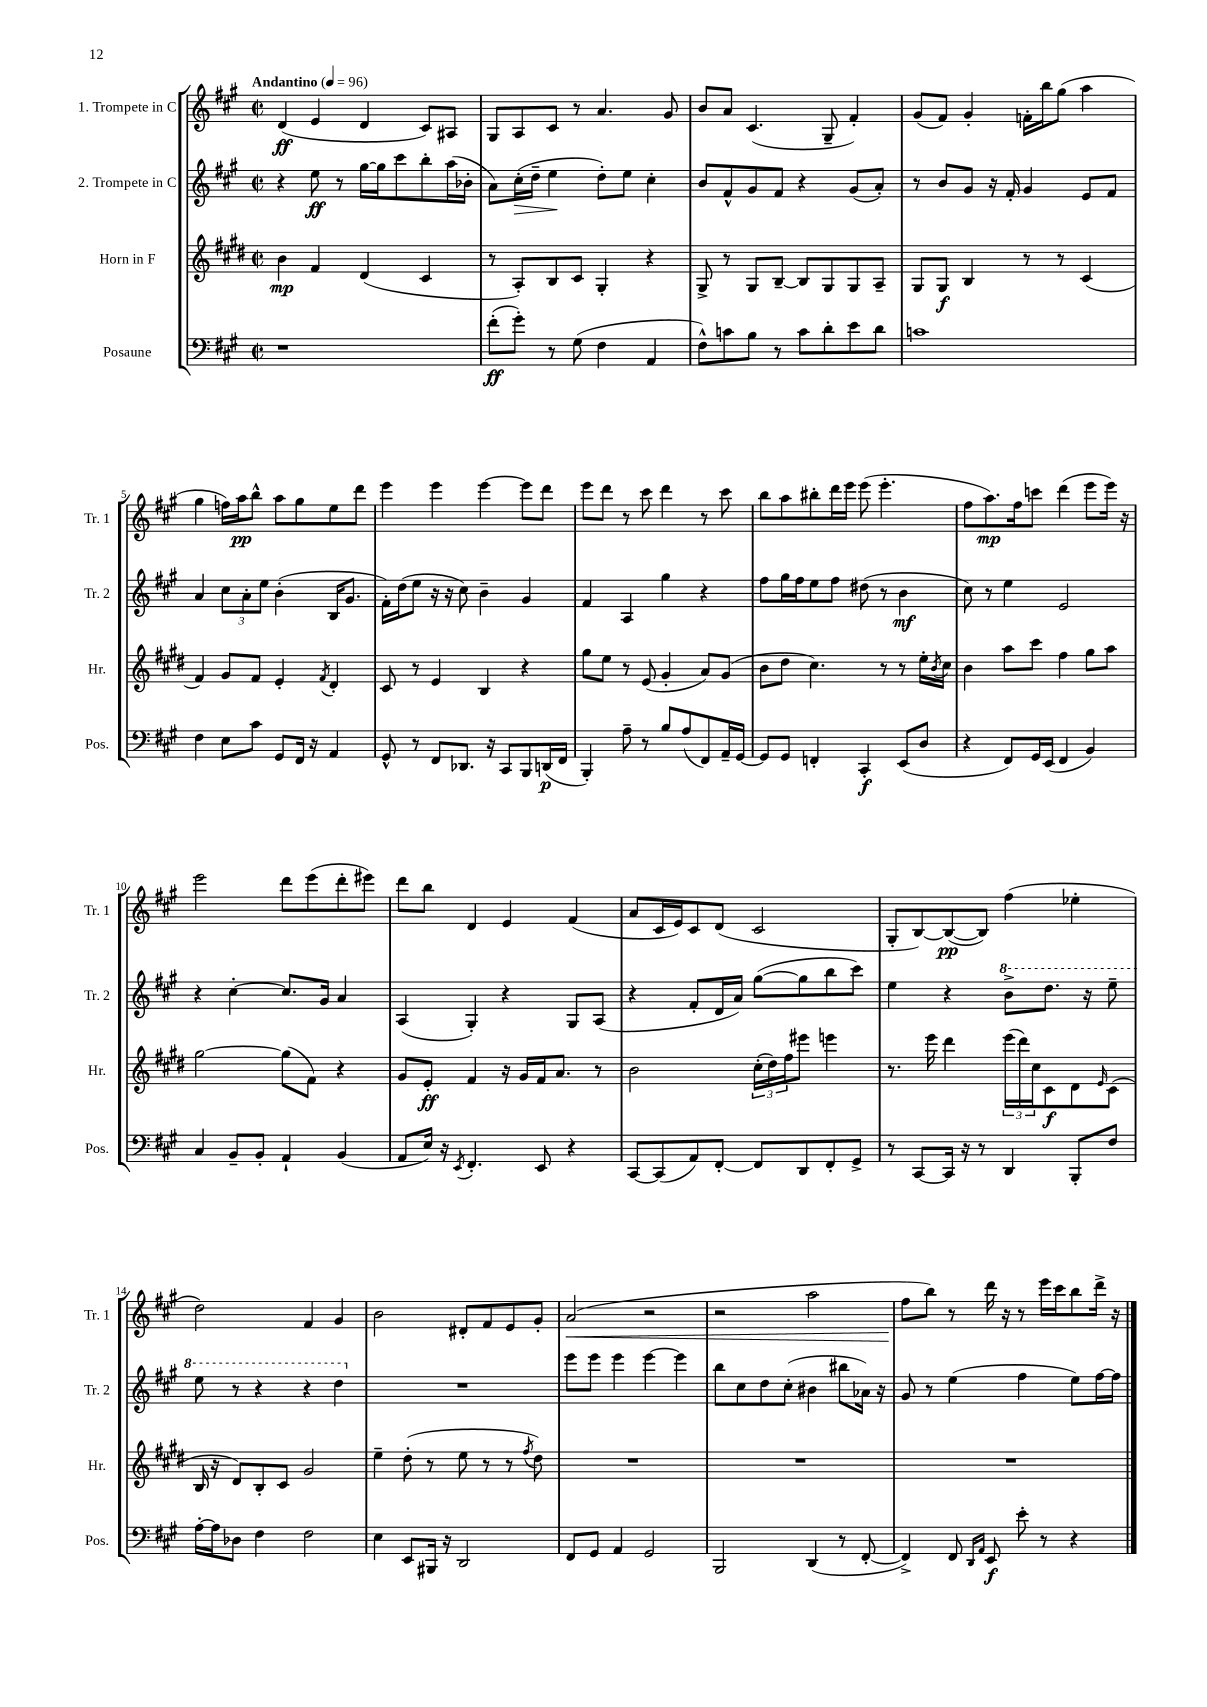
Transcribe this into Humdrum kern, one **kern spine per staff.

**kern	**dynam	**kern	**dynam	**kern	**dynam	**kern	**dynam
*part4	*part4	*part3	*part3	*part2	*part2	*part1	*part1
*staff4	*staff4	*staff3	*staff3	*staff2	*staff2	*staff1	*staff1
*I"Posaune	*	*I"Horn in F	*	*I"2. Trompete in C	*	*I"1. Trompete in C	*
*I'Pos.	*	*I'Hr.	*	*I'Tr. 2	*	*I'Tr. 1	*
*clefF4	*	*clefG2	*	*clefG2	*	*clefG2	*
*k[f#c#g#]	*	*k[f#c#g#d#]	*	*k[f#c#g#]	*	*k[f#c#g#]	*
*M2/2	*	*M2/2	*	*M2/2	*	*M2/2	*
*met(c|)	*	*met(c|)	*	*met(c|)	*	*met(c|)	*
*MM96	*	*MM96	*	*MM96	*	*MM96	*
=1	=1	=1	=1	=1	=1	=1	=1
!	!	!	!	!	!	!LO:TX:a:B:t=Andantino	!
1r	.	4b\	mp	4r	.	(4d/	ff
.	.	4f#/	.	8ee\	ff	4e/	.
.	.	.	.	8r	.	.	.
.	.	(4d#/	.	[16gg#\LL	.	4d/	.
.	.	.	.	16gg#\J]	.	.	.
.	.	.	.	8ccc#\	.	.	.
.	.	4c#/	.	8bb'\	.	8c#/L)	.
.	.	.	.	(16aa\L	.	8A#X/J	.
.	.	.	.	16b-X'\JJ	.	.	.
=2	=2	=2	=2	=2	=2	=2	=2
(8f#'\L	ff	8r	.	8a\L)	.	8G#/L	.
!	!	!	!	!	!LO:HP:b	!	!
8g#'\J)	.	8A'/L)	.	(16cc#'\L	>	8A/	.
.	.	.	.	16dd~\JJ	.	.	.
8r	.	8B/	.	4ee\	.	8c#/J	.
(8G#\	.	8c#/J	.	.	.	8r	.
4F#\	.	4G#'/	.	8dd'\L)	]	4.a/	.
.	.	.	.	8ee\J	.	.	.
4AA/	.	4r	.	4cc#'\	.	.	.
.	.	.	.	.	.	8g#/	.
=3	=3	=3	=3	=3	=3	=3	=3
8F#^^\L)	.	8G#^/	.	8b/L	.	8b/L	.
8cn\	.	8r	.	8f#^^/	.	8a/J	.
8B\J	.	8G#/L	.	8g#/	.	(4.c#/	.
8r	.	[8B~/J	.	8f#/J	.	.	.
8c\L	.	8B/L]	.	4r	.	.	.
8d'\	.	8G#/	.	.	.	8G#~/	.
8e\	.	8G#/	.	(8g#/L	.	4f#'/)	.
8d\J	.	8A~/J	.	8a'/J)	.	.	.
=4	=4	=4	=4	=4	=4	=4	=4
1cn	.	8G#/L	.	8r	.	(8g#/L	.
.	.	8G#/J	f	8b/L	.	8f#/J)	.
.	.	4B/	.	8g#/J	.	4g#'/	.
.	.	.	.	16r	.	.	.
.	.	.	.	16f#'/	.	.	.
.	.	8r	.	4g#/	.	16fn'\LL	.
.	.	.	.	.	.	16bb\J	.
.	.	8r	.	.	.	(8gg#\J	.
.	.	(4c#/	.	8e/L	.	4aa\	.
.	.	.	.	8f#/J	.	.	.
!!LO:LB:g=z
=5	=5	=5	=5	=5	=5	=5	=5
4F#\	.	4f#/)	.	4a/	.	4gg#\	.
8E\L	.	8g#/L	.	12cc#\L	.	16ffn\LL)	.
.	.	.	.	.	.	16aa\J	pp
.	.	.	.	12a'\	.	.	.
8c#\J	.	8f#/J	.	.	.	8bb^^\J	.
.	.	.	.	12ee\J	.	.	.
8GG#/L	.	4e'/	.	(4b'\	.	8aa\L	.
16FF#/Jk	.	.	.	.	.	8gg#\	.
16r	.	.	.	.	.	.	.
.	.	8qf#/	.	.	.	.	.
4AA/	.	4d#'/	.	16B/KL	.	8ee\	.
.	.	.	.	8.g#/J	.	.	.
.	.	.	.	.	.	8ddd\J	.
=6	=6	=6	=6	=6	=6	=6	=6
8GG#^^/	.	8c#/	.	16f#'\LL)	.	4eee\	.
.	.	.	.	(16dd\J	.	.	.
8r	.	8r	.	8ee\J	.	.	.
8FF#/L	.	4e/	.	16r	.	4eee\	.
.	.	.	.	16r	.	.	.
8.DD-X/J	.	.	.	8cc#\)	.	.	.
.	.	4B/	.	4b~\	.	[4eee\	.
16r	.	.	.	.	.	.	.
8CC#/L	.	.	.	.	.	.	.
8BBB/	.	4r	.	4g#/	.	8eee\L]	.
(16DDn/L	p	.	.	.	.	8ddd\J	.
16FF#/JJ	.	.	.	.	.	.	.
=7	=7	=7	=7	=7	=7	=7	=7
4BBB'/)	.	8gg#\L	.	4f#/	.	8eee\L	.
.	.	8ee\J	.	.	.	8ddd\J	.
8A~\	.	8r	.	4A/	.	8r	.
8r	.	(8e/	.	.	.	8ccc#\	.
8B/L	.	4g#'/	.	4gg#\	.	4ddd\	.
(8A/	.	.	.	.	.	.	.
8FF#/)	.	8a/L)	.	4r	.	8r	.
16AA~/L	.	(8g#/J	.	.	.	8ccc#\	.
[16GG#/JJ	.	.	.	.	.	.	.
=8	=8	=8	=8	=8	=8	=8	=8
8GG#/L]	.	8b\L	.	8ff#\L	.	8bb\L	.
8GG#/J	.	8dd#\J	.	16gg#\L	.	8aa\	.
.	.	.	.	16ff#\J	.	.	.
4FFn'/	.	4.cc#\)	.	8ee\	.	8bb#X'\	.
.	.	.	.	8ff#\J	.	16ddd\L	.
.	.	.	.	.	.	16eee\JJ	.
4CC#'/	f	.	.	(8dd#X\	.	(8eee\	.
.	.	8r	.	8r	.	4.eee'\	.
(8EE/L	.	8r	.	4b\	mf	.	.
8D/J	.	16ee'\LL	.	.	.	.	.
.	.	8qb/	.	.	.	.	.
.	.	16cc#\JJ	.	.	.	.	.
=9	=9	=9	=9	=9	=9	=9	=9
4r	.	4b\	.	8cc#\)	.	8ff#\L	.
.	.	.	.	8r	.	8.aa\)	mp
8FF#/L)	.	8aa\L	.	4ee\	.	.	.
.	.	.	.	.	.	16ff#\k	.
16GG#/L	.	8ccc#\J	.	.	.	8cccn\J	.
(16EE/JJ	.	.	.	.	.	.	.
4FF#/	.	4ff#\	.	2e/	.	(4ddd\	.
4BB/)	.	8gg#\L	.	.	.	8eee\L	.
.	.	8aa\J	.	.	.	16eee\Jk)	.
.	.	.	.	.	.	16r	.
!!LO:LB:g=z
=10	=10	=10	=10	=10	=10	=10	=10
4C#/	.	[2gg#\	.	4r	.	2eee\	.
8BB~/L	.	.	.	[4cc#'\	.	.	.
8BB'/J	.	.	.	.	.	.	.
4AA`/	.	(8gg#\L]	.	8.cc#/L]	.	8ddd\L	.
.	.	8f#\J)	.	.	.	(8eee\	.
.	.	.	.	16g#/Jk	.	.	.
(4BB/	.	4r	.	4a/	.	8ddd'\	.
.	.	.	.	.	.	8eee#X\J)	.
=11	=11	=11	=11	=11	=11	=11	=11
8AA/L	.	8g#/L	.	(4A/	.	8ddd\L	.
16E/Jk)	.	8e'/J	ff	.	.	8bb\J	.
16r	.	.	.	.	.	.	.
8qEE/	.	.	.	.	.	.	.
4.FF#'/	.	4f#/	.	4G#'/)	.	4d/	.
.	.	16r	.	4r	.	4e/	.
.	.	16g#/LL	.	.	.	.	.
8EE/	.	16f#/J	.	.	.	.	.
.	.	8.a/J	.	.	.	.	.
4r	.	.	.	8G#/L	.	(4f#/	.
.	.	8r	.	(8A/J	.	.	.
=12	=12	=12	=12	=12	=12	=12	=12
[8CC#/L	.	2b\	.	4r	.	8a/L	.
(8CC#/]	.	.	.	.	.	16c#/L	.
.	.	.	.	.	.	16e/J)	.
8AA/)	.	.	.	8f#'/L	.	8c#/	.
[8FF#'/J	.	.	.	16d/L	.	(8d/J	.
.	.	.	.	16a/JJ)	.	.	.
8FF#/L]	.	(24cc#'\LL	.	([8gg#\L	.	2c#/	.
.	.	24dd#\)	.	.	.	.	.
.	.	24ff#\J	.	.	.	.	.
8DD/	.	8eee#X\J	.	8gg#\]	.	.	.
8FF#'/	.	4eeen\	.	8bb\	.	.	.
8GG#^/J	.	.	.	8ccc#\J)	.	.	.
=13	=13	=13	=13	=13	=13	=13	=13
8r	.	8.r	.	4ee\	.	8G#'/L	.
[8CC#/L	.	.	.	.	.	[8B/)	.
.	.	16eee\	.	.	.	.	.
16CC#/Jk]	.	4ddd#\	.	4r	.	(8B/_	pp
16r	.	.	.	.	.	.	.
8r	.	.	.	.	.	8B/J])	.
*	*	*	*	*8va	*	*	*
4DD/	.	(24eee\LL	.	8bb^\L	.	(4ff#\	.
.	.	24ddd#\)	.	.	.	.	.
.	.	24cc#\J	.	.	.	.	.
.	.	8c#\	f	8.ddd\J	.	.	.
8BBB'/L	.	8d#\	.	.	.	4ee-X'\	.
.	.	.	.	16r	.	.	.
.	.	16qqe/	.	.	.	.	.
8F#/J	.	(8c#\J	.	8eee~\	.	.	.
!!LO:LB:g=z
=14	=14	=14	=14	=14	=14	=14	=14
[16A'\LL	.	16B/	.	8eee\	.	2dd\)	.
16A\J]	.	16r	.	.	.	.	.
8D-X\J	.	8d#/L)	.	8r	.	.	.
4F#\	.	8B'/	.	4r	.	.	.
.	.	8c#/J	.	.	.	.	.
2F#\	.	2g#/	.	4r	.	4f#/	.
.	.	.	.	4ddd\	.	4g#/	.
=15	=15	=15	=15	=15	=15	=15	=15
*	*	*	*	*X8va	*	*	*
4E\	.	4ee~\	.	1r	.	2b\	.
8EE/L	.	(8dd#'\	.	.	.	.	.
16BBB#X/Jk	.	8r	.	.	.	.	.
16r	.	.	.	.	.	.	.
2DD/	.	8ee\	.	.	.	8d#X'/L	.
.	.	8r	.	.	.	8f#/	.
.	.	8r	.	.	.	8e/	.
.	.	8qff#/	.	.	.	.	.
.	.	8dd#\)	.	.	.	8g#'/J	.
=16	=16	=16	=16	=16	=16	=16	=16
!	!	!	!	!	!	!	!LO:HP:b
8FF#/L	.	1r	.	8eee\L	.	(2a/	<
8GG#/J	.	.	.	8eee\J	.	.	.
4AA/	.	.	.	4eee\	.	.	.
2GG#/	.	.	.	[4eee\	.	2r	.
.	.	.	.	4eee\]	.	.	.
=17	=17	=17	=17	=17	=17	=17	=17
2BBB/	.	1r	.	8bb\L	.	2r	.
.	.	.	.	8cc#\	.	.	.
.	.	.	.	8dd\	.	.	.
.	.	.	.	(8cc#'\J	.	.	.
(4DD/	.	.	.	4b#X\	.	2aa\	.
8r	.	.	.	8bb#X\L	.	.	.
[8FF#'/	.	.	.	16a-X\Jk)	.	.	.
.	.	.	.	16r	.	.	.
=18	=18	=18	=18	=18	=18	=18	=18
4FF#^/])	.	1r	.	8g#/	.	8ff#\L	.
.	.	.	.	8r	.	8bb\J)	[
8FF#/	.	.	.	(4ee\	.	8r	.
16qqDD/LL	.	.	.	.	.	.	.
16qqAA/JJ	.	.	.	.	.	.	.
8EE/	f	.	.	.	.	16ddd\	.
.	.	.	.	.	.	16r	.
8e'\	.	.	.	4ff#\	.	8r	.
8r	.	.	.	.	.	16eee\LL	.
.	.	.	.	.	.	16ccc#\J	.
4r	.	.	.	8ee\L)	.	8bb\	.
.	.	.	.	[16ff#\L	.	16ddd^\Jk	.
.	.	.	.	16ff#\JJ]	.	16r	.
==	==	==	==	==	==	==	==
*-	*-	*-	*-	*-	*-	*-	*-
